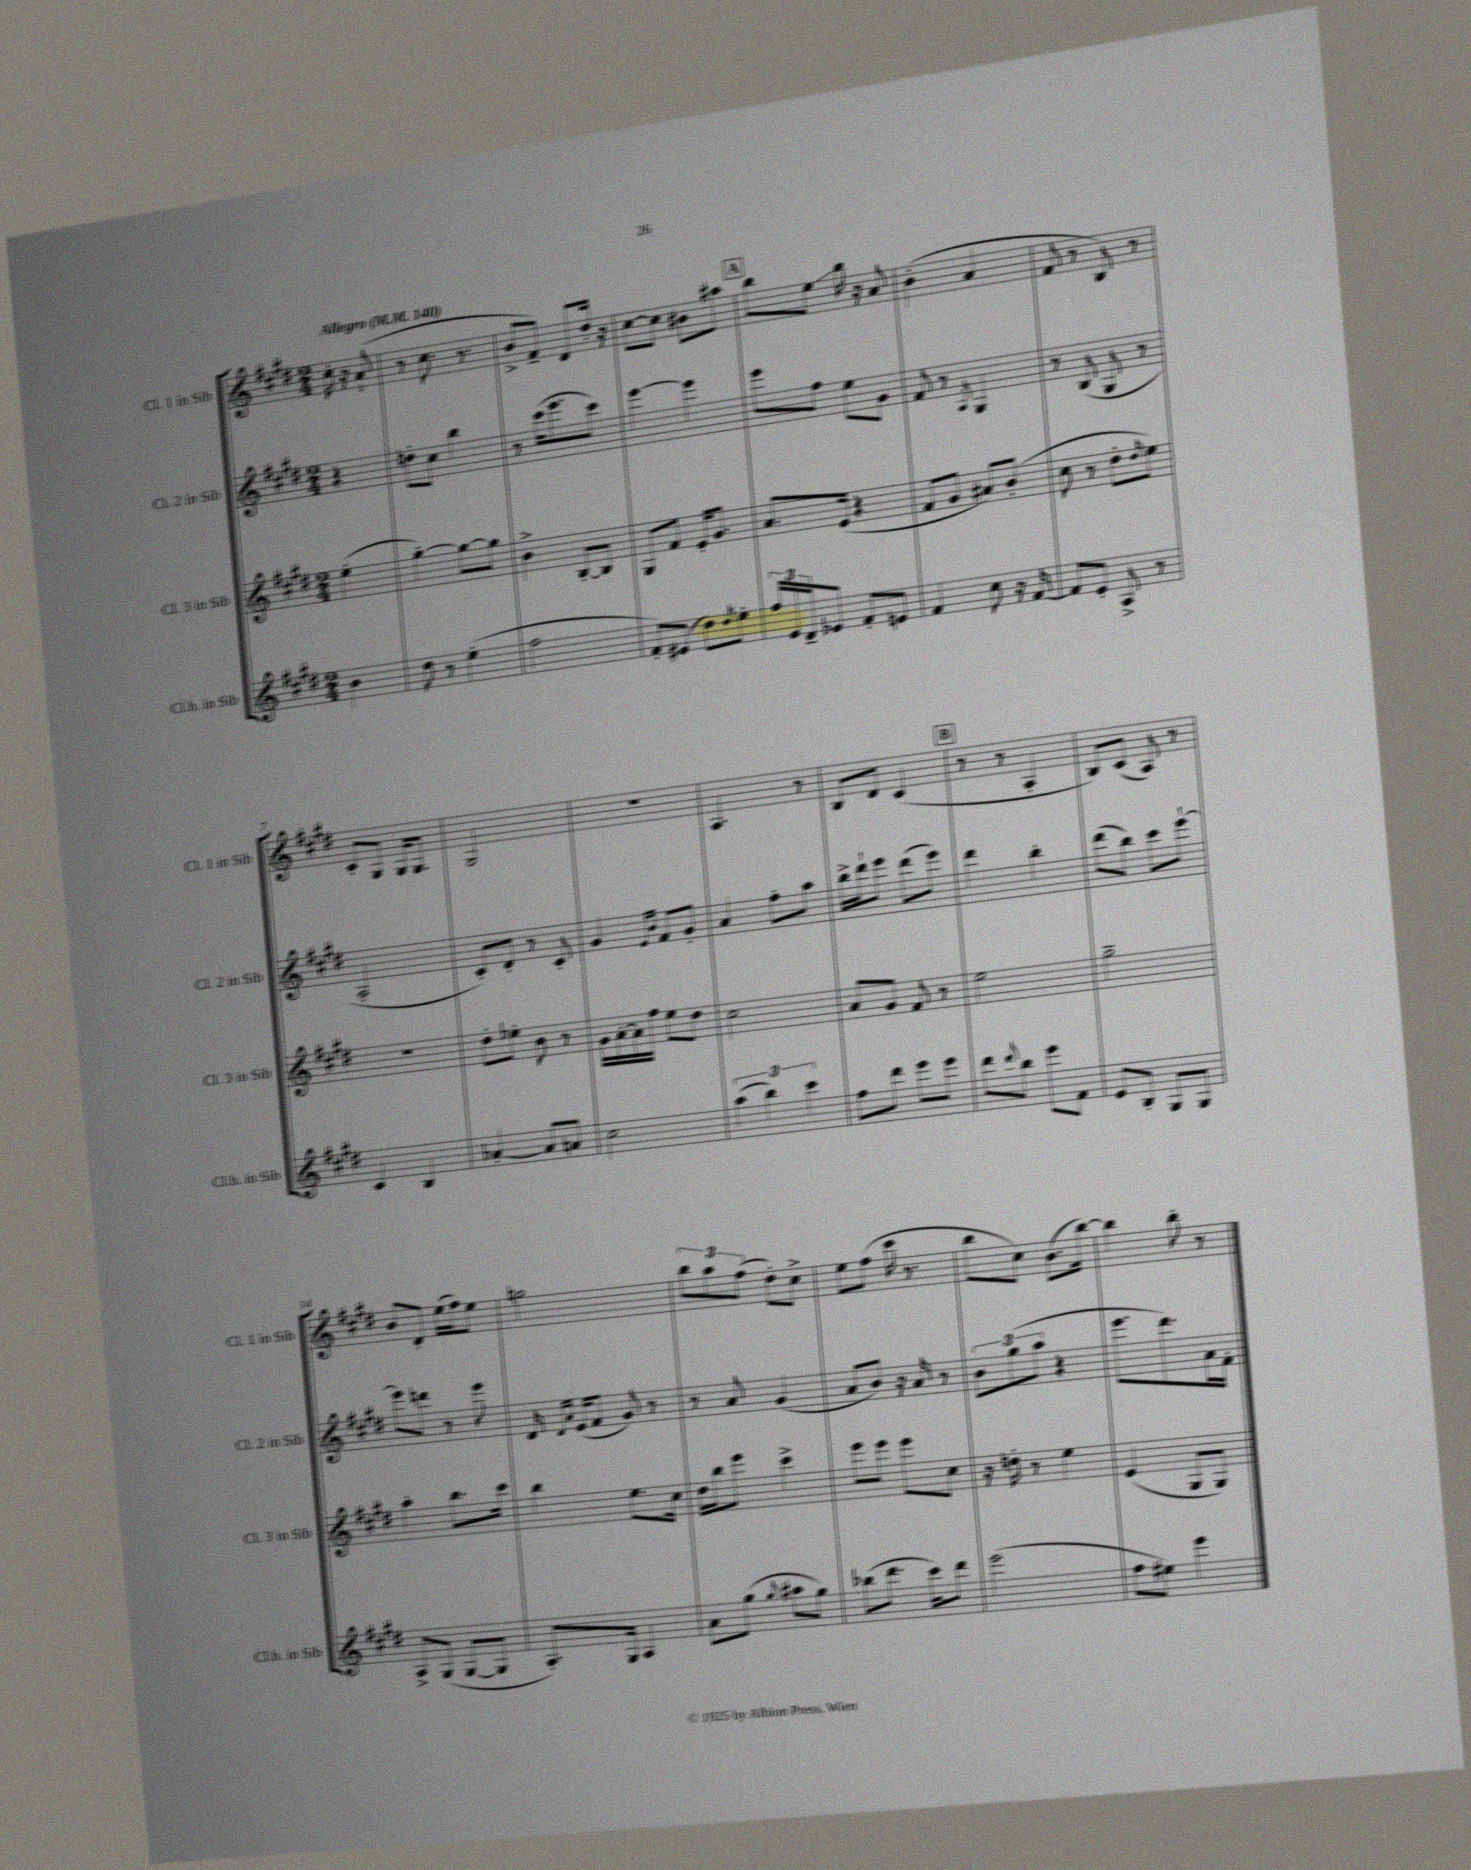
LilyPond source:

<<
\new StaffGroup <<
\new Staff = "s0" \with { instrumentName = "Cl. 1 in Sib" shortInstrumentName = "Cl. 1 in Sib" } {
    \clef treble \key e \major \numericTimeSignature \time 2/4 \partial 4 \tempo "Allegro" 4 = 140
    cis''16-. r16 a'8-!( |
    r8 cis''8. r8. |
    b'8-> fis'8--) dis'8 dis''16-. r16 |
    cis''8~ cis''8 bis'8 ais''8 |
    \mark \markup { \box "A" } b''8 e''8\glissando b''16 r16 a'8 |
    b'4-.( a'4 |
    fis'8 r8 b8) r8 |
    cis'8-. gis8 gis16 gis8. |
    gis2 |
    r2 |
    a4. r8 |
    b8 dis'8 cis'4( |
    \mark \markup { \box "B" } r8 r8 a4-. |
    b8) cis'8( a8) r8 |
    b'8 dis'8-. e''16( fis''16) e''8 |
    g''2 |
    \tuplet 3/2 { b''8 a''8 fis''8( } dis''8-.) cis''8-> |
    e''8 fis''8( cis'''16 r8. |
    b''8 cis''8) b'8.( b''16~) |
    b''4 b''8-. r8 \bar "|." |
}
\new Staff = "s1" \with { instrumentName = "Cl. 2 in Sib" shortInstrumentName = "Cl. 2 in Sib" } {
    \clef treble \key e \major \numericTimeSignature \time 2/4 \partial 4
    r4 |
    d''8-. cis''8 b''4 |
    r8 cis'''16( e'''8. cis'''8) |
    e'''4~ e'''4 |
    \mark \markup { \box "A" } e'''8 fis''8 e''8 gis'8 |
    fis'8 r8 \acciaccatura { a8 } gis4 |
    r8 b8( gis8 r8 |
    a2-. |
    cis'8-.) dis'8-. r8 cis'8-. |
    gis'4 \grace { e'16 b'16 } fis'8 gis'8-. |
    a'4 fis''8-. a''8 |
    b''16-> dis'''16-! e'''8 dis'''8( e'''8) |
    \mark \markup { \box "B" } dis'''4 b''4-. |
    dis'''8( b''8) cis'''8 e'''8~-! |
    e'''8 d'''8 r8 e'''8 |
    dis'16 \grace { dis'16 a'16 } e'16( fis'8 gis'8) r8 |
    r8 a'8 gis'4( |
    a'8 b'8) r16 a'16 r8 |
    \tuplet 3/2 { b'8 gis''8( a''8 } r4 |
    e'''8. dis'''8.) a'16 fis'16-. \bar "|." |
}
\new Staff = "s2" \with { instrumentName = "Cl. 3 in Sib" shortInstrumentName = "Cl. 3 in Sib" } {
    \clef treble \key e \major \numericTimeSignature \time 2/4 \partial 4
    e''4-.( |
    gis''4~-.) gis''8~ gis''8 |
    b'4-> b8~-. b8 |
    gis8 fis'8 e'16-. gis'8. |
    \mark \markup { \box "A" } a'8. e'16( r4 |
    fis'8 gis'8 ais'8) b'8-.( |
    cis''8 r8 dis''8-. \grace { dis''16 } e''8) |
    R2 |
    dis''8-. ees''8-. b'8 r8 |
    gis'16 a'16~-. a'16 fis''16 e''8 dis''8 |
    cis''2 |
    a'8 gis'8 fis'8 r8 |
    \mark \markup { \box "B" } e''2 |
    gis''2-- |
    a''4-. b''8. cis'''16 |
    b''4 e''8. cis''16 |
    dis''16 b''16 e'''8 cis'''4-> |
    e'''8 e'''8 e'''8 cis''8 |
    r16 d''16-. r8 e''4 |
    e'4( gis8 gis8) \bar "|." |
}
\new Staff = "s3" \with { instrumentName = "Cl.b. in Sib" shortInstrumentName = "Cl.b. in Sib" } {
    \clef treble \key e \major \numericTimeSignature \time 2/4 \partial 4
    b'4 |
    dis''8 r8 e''4-.( |
    fis''2 |
    fis'8-.) eis'8( dis''8) \acciaccatura { dis''8 } e''8-. |
    \mark \markup { \box "A" } \tuplet 3/2 { fis''16 e'16 dis'16-- } ees'8 fis'8-. e'8 |
    fis'4 cis''8 r16 fis'16~ |
    fis'8 e'8-. a8-> r8 |
    cis'4 b4 |
    aes'4~-. aes'8 a'8 |
    cis''2 |
    \tuplet 3/2 { a''4( b''4) cis'''4 } |
    fis''8 dis'''8 e'''8 e'''8 |
    \mark \markup { \box "B" } dis'''8 \appoggiatura { dis'''8 } b''8 e'''8 fis'8 |
    e'8 b8-. gis8 gis8 |
    a8-> gis8( gis8~ gis8 |
    a8.-.) gis16 a4 |
    a'8 gis''8( \appoggiatura { gis''8 } ais''8 gis''8) |
    bes''8( dis'''8. cis'''16) dis'''8 |
    e'''2( |
    fis''8 eis''8) e'''4 \bar "|." |
}
>>
>>
